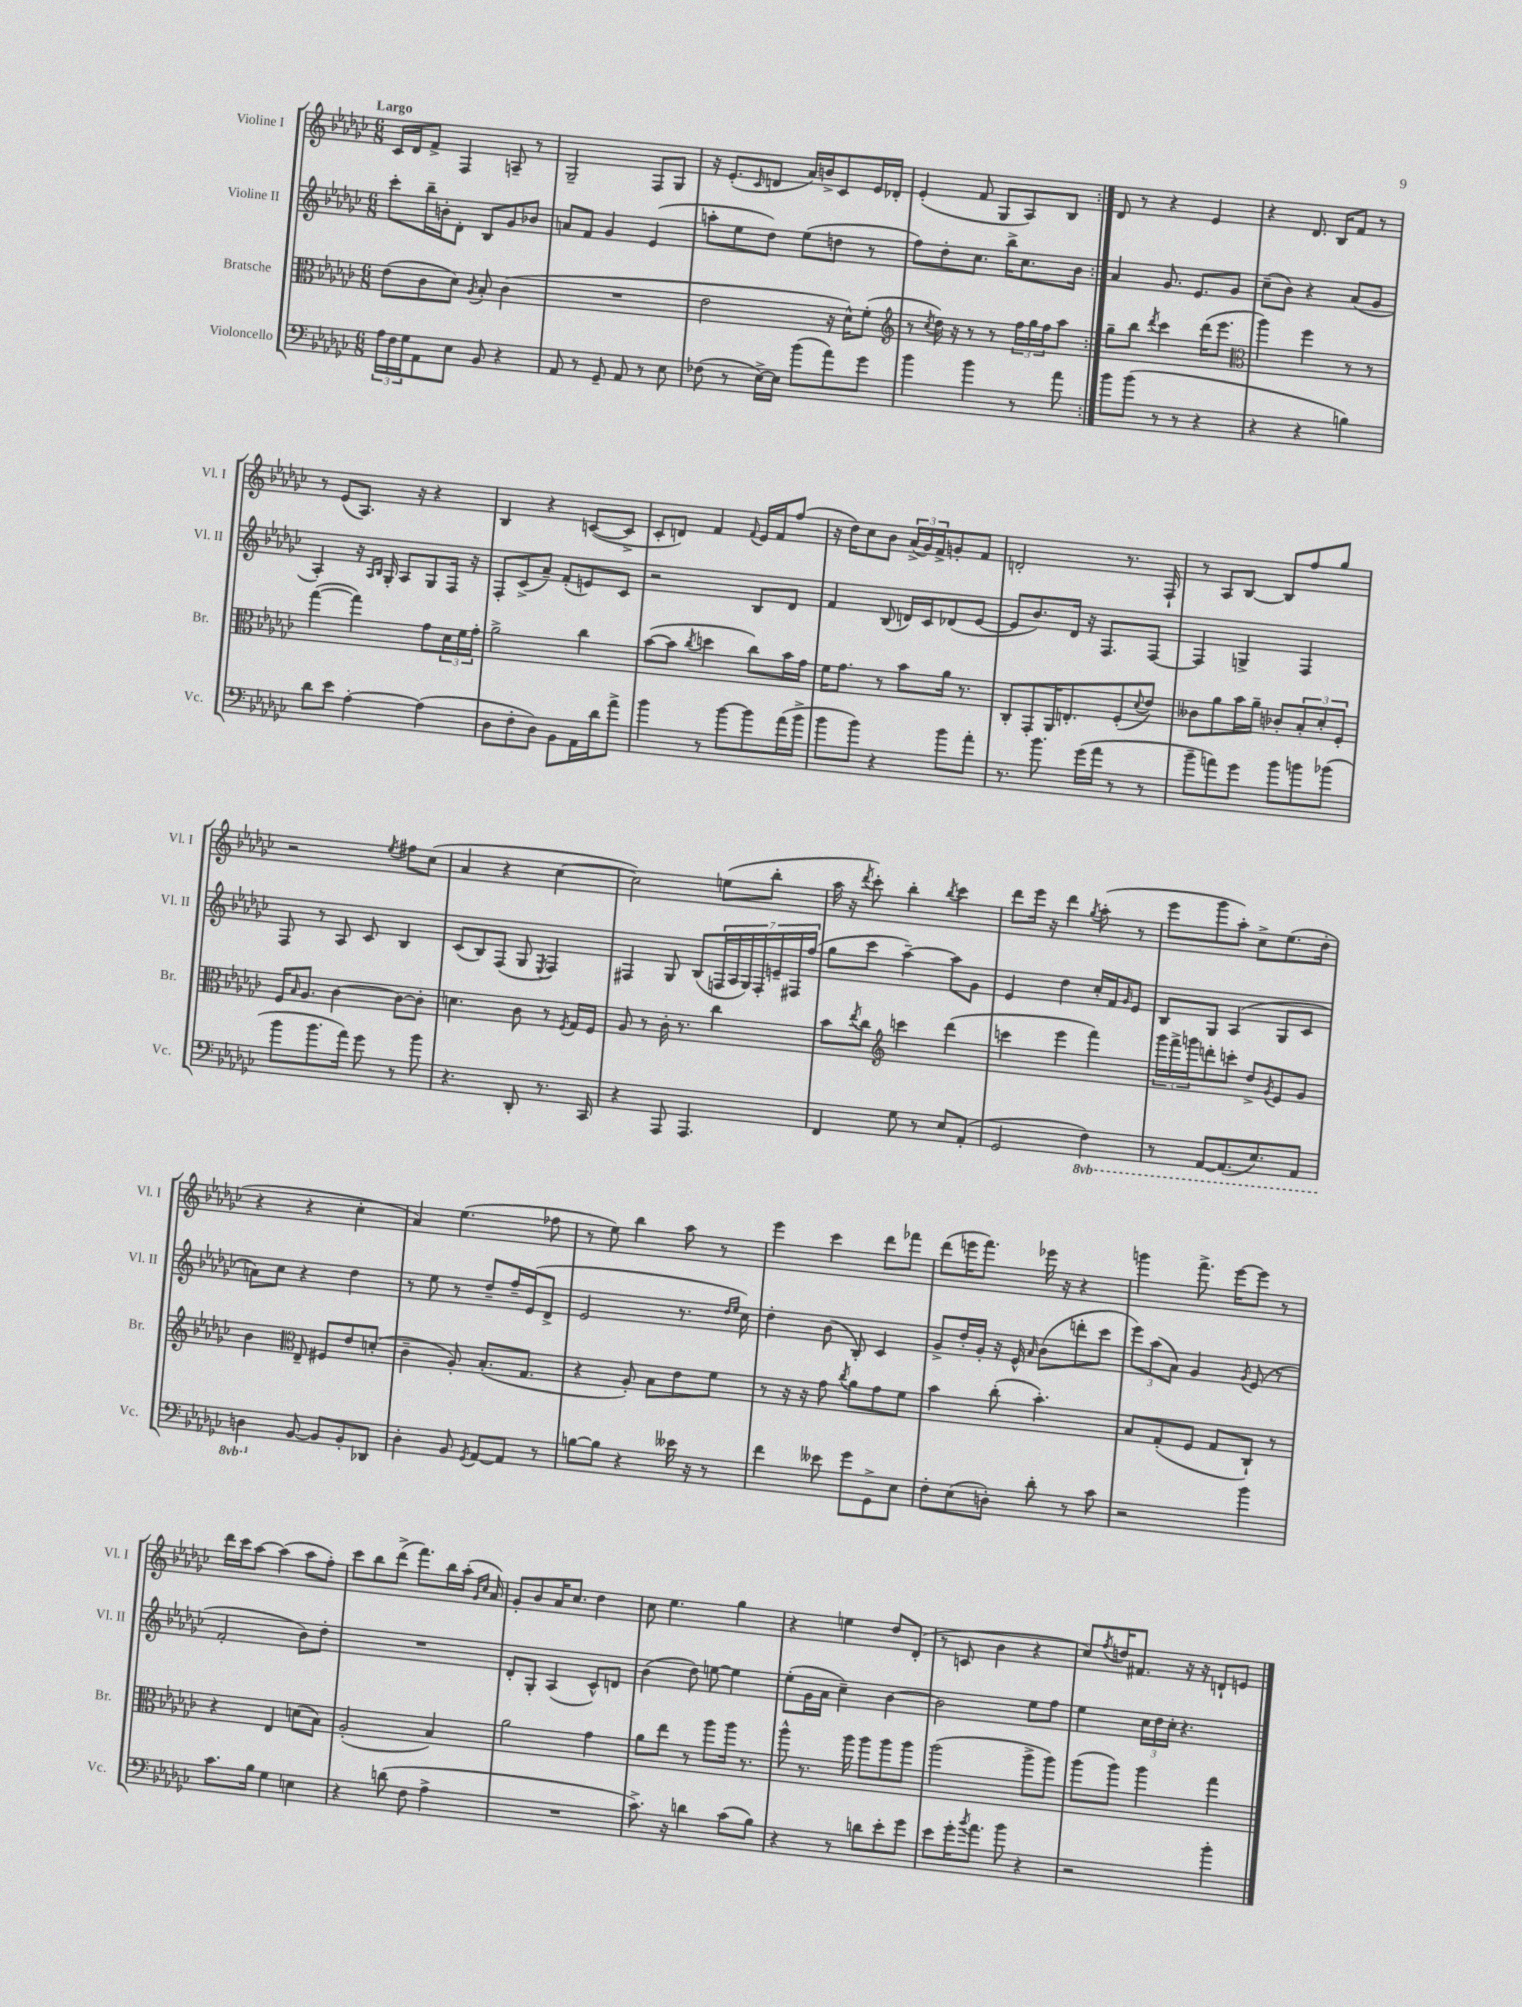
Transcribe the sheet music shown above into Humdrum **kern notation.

**kern	**kern	**kern	**kern
*staff4	*staff3	*staff2	*staff1
*clefF4	*clefC3	*clefG2	*clefG2
*k[b-e-a-d-g-c-]	*k[b-e-a-d-g-c-]	*k[b-e-a-d-g-c-]	*k[b-e-a-d-g-c-]
*M6/8	*M6/8	*M6/8	*M6/8
24A-\LL	(8e-\L	8ccc-'\L	16c-/LL
24F\	.	.	.
.	.	.	16d-/J
24G-\J	.	.	.
8AA-\	8c-\	16bb-~\L	8f^/J
.	.	16b'\J	.
8E-\J	8d-\J)	8d-'\J	4F/
.	8qA-/	.	.
8BB-/	8B-'/	8B-/L	.
4r	(4c-\	8g-/	8A~/
.	.	8b-/J	8r
=	=	=	=
8AA-/	2.r	8a/L	2G-~/
8r	.	8f/J	.
8GG-~/	.	4g-/	.
8AA-/	.	.	.
8r	.	(4e-/	8F/L
8E-\	.	.	8G-/J
=	=	=	=
(8F-\	2e-\	8aa'\L	16r
.	.	.	(8.e-'/L
8r	.	8ee-\	.
.	.	.	16qqc-/
[16E-^\LL)	.	8dd-\J)	8d/J
16E-\]JJ	.	.	.
(8b-\L	.	(8ee-\L	16a-/LL)
.	.	.	16b^/J
8a-\)	16r	8dd\J	8c-/
.	16d-^^\LK)	.	.
8g-\J	(8f'\J	8r	16e-/L
.	.	.	16d-'/JJ
=	=	=	=
*	*clefG2	*	*
4b-\	8r	8ff\L)	(4e-'/
.	8qcc-/	.	.
.	16dd-\)	8dd-'\	.
.	16r	.	.
4b-\	8r	8.cc-\J	8f/
.	8r	.	8G-/L
.	.	16bb-^\LK	.
8r	24ff\LL	8.cc-\	8A-/)
.	24gg-\	.	.
.	24ff\J	.	.
8a-\	8aa-\J	.	8B-/J
.	.	16b-\Jk	.
=:|!	=:|!	=:|!	=:|!
8b-\L	8gg-~\L	4a-/	8d-/
(8b-\J	8bb-\J	.	8r
.	8qddd-/	.	.
8r	4ccc-\	8.g-/	4r
8r	.	.	.
.	.	8.e-/L	.
4r	(16ddd-\LK	.	4e-/
.	8.eee-\J	.	.
.	.	8g-/J	.
=	=	=	=
*	*clefC3	*	*
4r	4aa-\)	(8cc-~\L	4r
.	.	8b-\J)	.
4r	4ff\	4r	8.d-/
.	.	.	16B-/LK
4B\)	8r	(8a-/L	8f/J
.	8r	8g-/J	8r
=	=	=	=
8d-\L	([4gg-\	4A-'/)	8r
8e-\J	.	.	(8e-/L
[4A-'\	4gg-\])	16r	8.A-/J)
.	.	16qqA-/LL	.
.	.	16qqB-/JJ	.
.	.	16G-'/	.
.	.	8A-/L	.
.	.	.	16r
(4A-\]	8g-\L	8G-/	4r
.	24d-\L	16F/Jk	.
.	24f\	.	.
.	.	16r	.
.	24g-'\JJ	.	.
=	=	=	=
8D-\L	2a-^\	8F'/L	4B-/
8F'\	.	(8c-^/	.
8D-\J)	.	8a-~/J)	4r
8BB-\L	.	(8f'/L	.
16AA-\L	4cc-\	8e/)	([8c/L
16d-\J	.	.	.
8a-^\J	.	8c-/J	8c^/]J
=	=	=	=
4b-\	([8b-\L	2r	8c-'/L
.	8b-\]J	.	8d/J)
.	8qcc-/	.	.
8r	4dd\	.	4f/
[8b-\L	.	.	.
.	.	.	8qqf/
8b-\]	8cc-\L)	8B-/L	16e-/LL
.	.	.	16f/J
(16a-\L	16b-\L	8d-/J	(8ff/J
16b-^\JJ	16g-\JJ	.	.
=	=	=	=
8b-\L	16f\LK	4f/	16r
.	8.g-\J	.	16dd-\LK)
8b-\J)	.	.	8cc-\
4r	8r	(8B-/	8b-\J
.	8b-\L	16d/LL)	(24a-^/LL
.	.	.	24g-/)
.	.	16c-/J	.
.	.	.	24f^/J
8b-\L	16a-\Jk	(8d-/	8g'/
.	8.r	.	.
8a-'\J	.	[8e-/J	8f/J
=	=	=	=
8.r	8C-'/L	8e-/]L	2d'/
.	8GG-'/	8.b-/)	.
8.b-\	.	.	.
.	16AA-/K	.	.
.	8.E'/	16d-/Jk	.
(16g-\LL	.	16r	.
16a-\JJ	.	8.F/L	.
8r	(8F'/	.	8.r
.	8qqd-/	.	.
8r	8e-/J)	[8F/J	.
.	.	.	16F`/
=	=	=	=
8b-~\L	8c--\L	4F/]	8r
8a\)	8a-\	.	8A-/L
8g-\J	16b-\L	4G^/	[8B-/J
.	16a-~\JJ	.	.
8b-\L	8c-'/L	.	8B-/]L
8b\	12B-'/	4F/	8ff/
.	12d-'/	.	.
(8b-\J	.	.	8gg-/J
.	12F'/J	.	.
=	=	=	=
8b-\L	16F/LK	8F/	2r
.	16qqB-/	.	.
.	8.A-/J	.	.
8.b-\	.	8r	.
.	[4c-\	8A-/	.
16a-\Jk)	.	.	.
8g-\	.	8c-/	.
.	.	.	8qee-/
8r	8c-\_L	4B-/	8ff#\L
8b-\	8c-'\]J	.	(8cc-\J
=	=	=	=
4.r	4.d\	(8c-/L	4a-/
.	.	8B-/)	.
.	.	(8F/J	4r
8DD-'/	8c-\	8G-/	.
.	.	8qE-/	.
8.r	8r	4F/)	[4cc-\
.	8qF/	.	.
.	16G-/LL	.	.
16CC-/	16F/JJ	.	.
=	=	=	=
4r	8A-/	4F#/	2cc-\])
.	8r	.	.
8AAA-/	16c-'\	8G-/	.
.	8.r	.	.
4.AAA-/	.	(8B-/L	.
.	4cc-\	28F/L	(8ee\L
.	.	28A-/	.
.	.	28G-/)	.
.	.	28F'/	.
.	.	.	8bb-'\J
.	.	28e~/	.
.	.	28F#/	.
.	.	(28ff/JJ	.
=	=	=	=
4FF/	8b-\L	8gg-\L	16aa-\
.	.	.	16r
.	8qee-/	.	8qddd-/
.	8cc-\J	8ccc-\J	8ccc-'\)
*	*clefG2	*	*
8G-\	4ccc\	[4aa-~\)	4bb-'\
8r	.	.	.
.	.	.	8qbb-/
8E-/L	(4ddd-\	8aa-\]L	4ccc-\
(8AA-'/J	.	8g-\J	.
=	=	=	=
2GG-/	4ccc\	4e-/	8ddd-\L
.	.	.	16eee-\Jk
.	.	.	16r
.	4eee-\	4dd-\	4ddd-\
.	.	.	8qgg-/
4FF\)	4fff\)	16cc-'/LL	(8aa-'\
.	.	16f/J	.
.	.	16qqg-/	.
.	.	8e-/J	8r
=	=	=	=
8r	24ggg-\LL	8B-/L	8eee-\L
.	24fff^\	.	.
.	24ggg\J	.	.
[8AAA-/L	8ddd'\	8G-/J	8ggg-\
(8.AAA-/]	8ccc'\J	(4A-/	8aa-'\J)
.	8dd-^/L	.	8cc-^\L
8.EE-/)	.	.	.
.	8qg-/	.	.
.	8e-/	8G-/L	(8.ee-\
8AAA-/J	8g-/J	8c-/J	.
.	.	.	16dd-'\Jk
=	=	=	=
4DD\	4b-\	8a\L)	4r
.	.	8cc-\J	.
*	*clefC3	*	*
[8BB-/	8E-~/	4r	4r
8BB-/]L	8F#/L	.	.
8BB-'/	8e-/	4dd-\	4cc-'\
8DD-/J	(8d'/J	.	.
=	=	=	=
4D-'\	4c-~\	8r	4a-/)
.	.	8ee-\	.
8BB-/	8A-'/)	8r	(4.ee-\
8qGG-/	.	.	.
[8AA-/L	(8.B-'/L	8dd-~/L	.
8AA-/]J	.	16ff~/L	.
.	8.G-/J	(16e-/J	.
8r	.	8d-^/J	8ff-\
=	=	=	=
[8B\L	4r	2e-/	8r
8B\]J	.	.	8ee-\)
4r	8A-'/)	.	4bb-\
.	8B-\L	.	.
16e--\	8e-\	8.r	8aa-\
16r	.	.	.
8r	8f\J	.	8r
.	.	16qqdd-/LL	.
.	.	16qqee-/JJ	.
.	.	16cc-\)	.
=	=	=	=
4f\	8r	4dd-'\	4eee-\
.	16r	.	.
.	16r	.	.
8e--\	8g-\	(8b-\	4ccc-\
.	8qcc-/	.	.
8g-\L	8a-\L	8B-'/)	.
8GG-^\	8g-\	4c-/	8ddd-\L
8E-\J	8f\J	.	8fff-\J
=	=	=	=
8F'\L	4b-\	8g-^/L	(8ddd-\L
(8E-\	.	16dd-'/L	16eee\K
.	.	16g-'/JJ	8.fff\J)
8D'\J)	(8cc-'\	16r	.
.	.	16e-^^/	.
.	.	16qqa-/	.
8d-'\	4.b-'\)	(8b-\L	16eee-\
.	.	.	16r
8r	.	8ddd'\	4r
8c-\	.	8ccc-\J	.
=	=	=	=
2r	8B-/L	12eee-\L)	4ggg\
.	.	(12aa-\	.
.	(8G-'/	.	.
.	.	12a-\J)	.
.	8F/J	4g-/	8.fff^\
.	8G-/L	.	.
.	.	.	[16eee-\LK
.	.	8qg-/	.
4b-\	8C-`/J)	(8e-/	8eee-\]J
.	8r	8r	8r
=	=	=	=
8.c-\L	4r	2f'/	16ddd-\LL
.	.	.	16ccc-\J
.	.	.	[8aa-\J
16B-\Jk	.	.	.
4G-\	4E-/	.	(4aa-\]
4E\	(8d\L	8b-\L)	8aa-\L
.	8B-\J)	8dd-'\J	8ff'\J)
=	=	=	=
4r	(2A-'/	2.r	8ccc-\L
.	.	.	8bb-\
(8d\	.	.	(8ddd-^\J
8F\	.	.	8.fff\L)
4A-^\	4B-/)	.	.
.	.	.	16bb-\L
.	.	.	(16aa-'\JJ
.	.	.	16qqg-/LL
.	.	.	16qqcc-/JJ
.	.	.	16a-/)
=	=	=	=
2.r	2a-\	8d-'/L	8g-'/L
.	.	8G-'/J	8b-/
.	.	(4A-/	16a-/K
.	.	.	8.cc-/J
.	4g-\	8c-^^/L)	4dd-\
.	.	8d/J	.
=	=	=	=
8.c-^\)	8a-\L	(4b-\	8cc-\
.	8ee-\J	.	4.ee-\
16r	.	.	.
4d\	8r	8dd-\)	.
.	8aa-\L	[8ee\	.
(8c-\L	16aa-\Jk	4ee\]	4gg-\
.	8.r	.	.
8B-\J)	.	.	.
=	=	=	=
4r	8aa-^^\	(8ee-'\L	4r
.	8.r	16g-\L	.
.	.	16a-\JJ	.
8r	.	4cc-~\)	4ee\
.	16aa-\	.	.
8d\L	8aa-\L	.	.
8e-'\	8aa-\	[4b-\	8dd-/L
8g-\J	8aa-\J	.	(8d-'/J
=	=	=	=
8e-\L	(2aa-\	2b-\]	8r
16g-'\K	.	.	8c/
8qb-/	.	.	.
8.a-\J	.	.	.
.	.	.	4b-\
8b-\	.	.	.
4r	8aa-^\L	8ee-\L	4r
.	8aa-\J)	8ff\J	.
=	=	=	=
2r	(8aa-\L	4ee-\	8cc-/L)
.	.	.	8qff/
.	8aa-\J)	.	16dd/K
.	.	.	8.f#/J
.	4aa-\	24cc-\LL	.
.	.	24dd-\	.
.	.	24cc-'\JJ	.
.	.	4.r	16r
.	.	.	16r
4b-'\	4gg-\	.	8d`/L
.	.	.	8e/J
==	==	==	==
*-	*-	*-	*-
